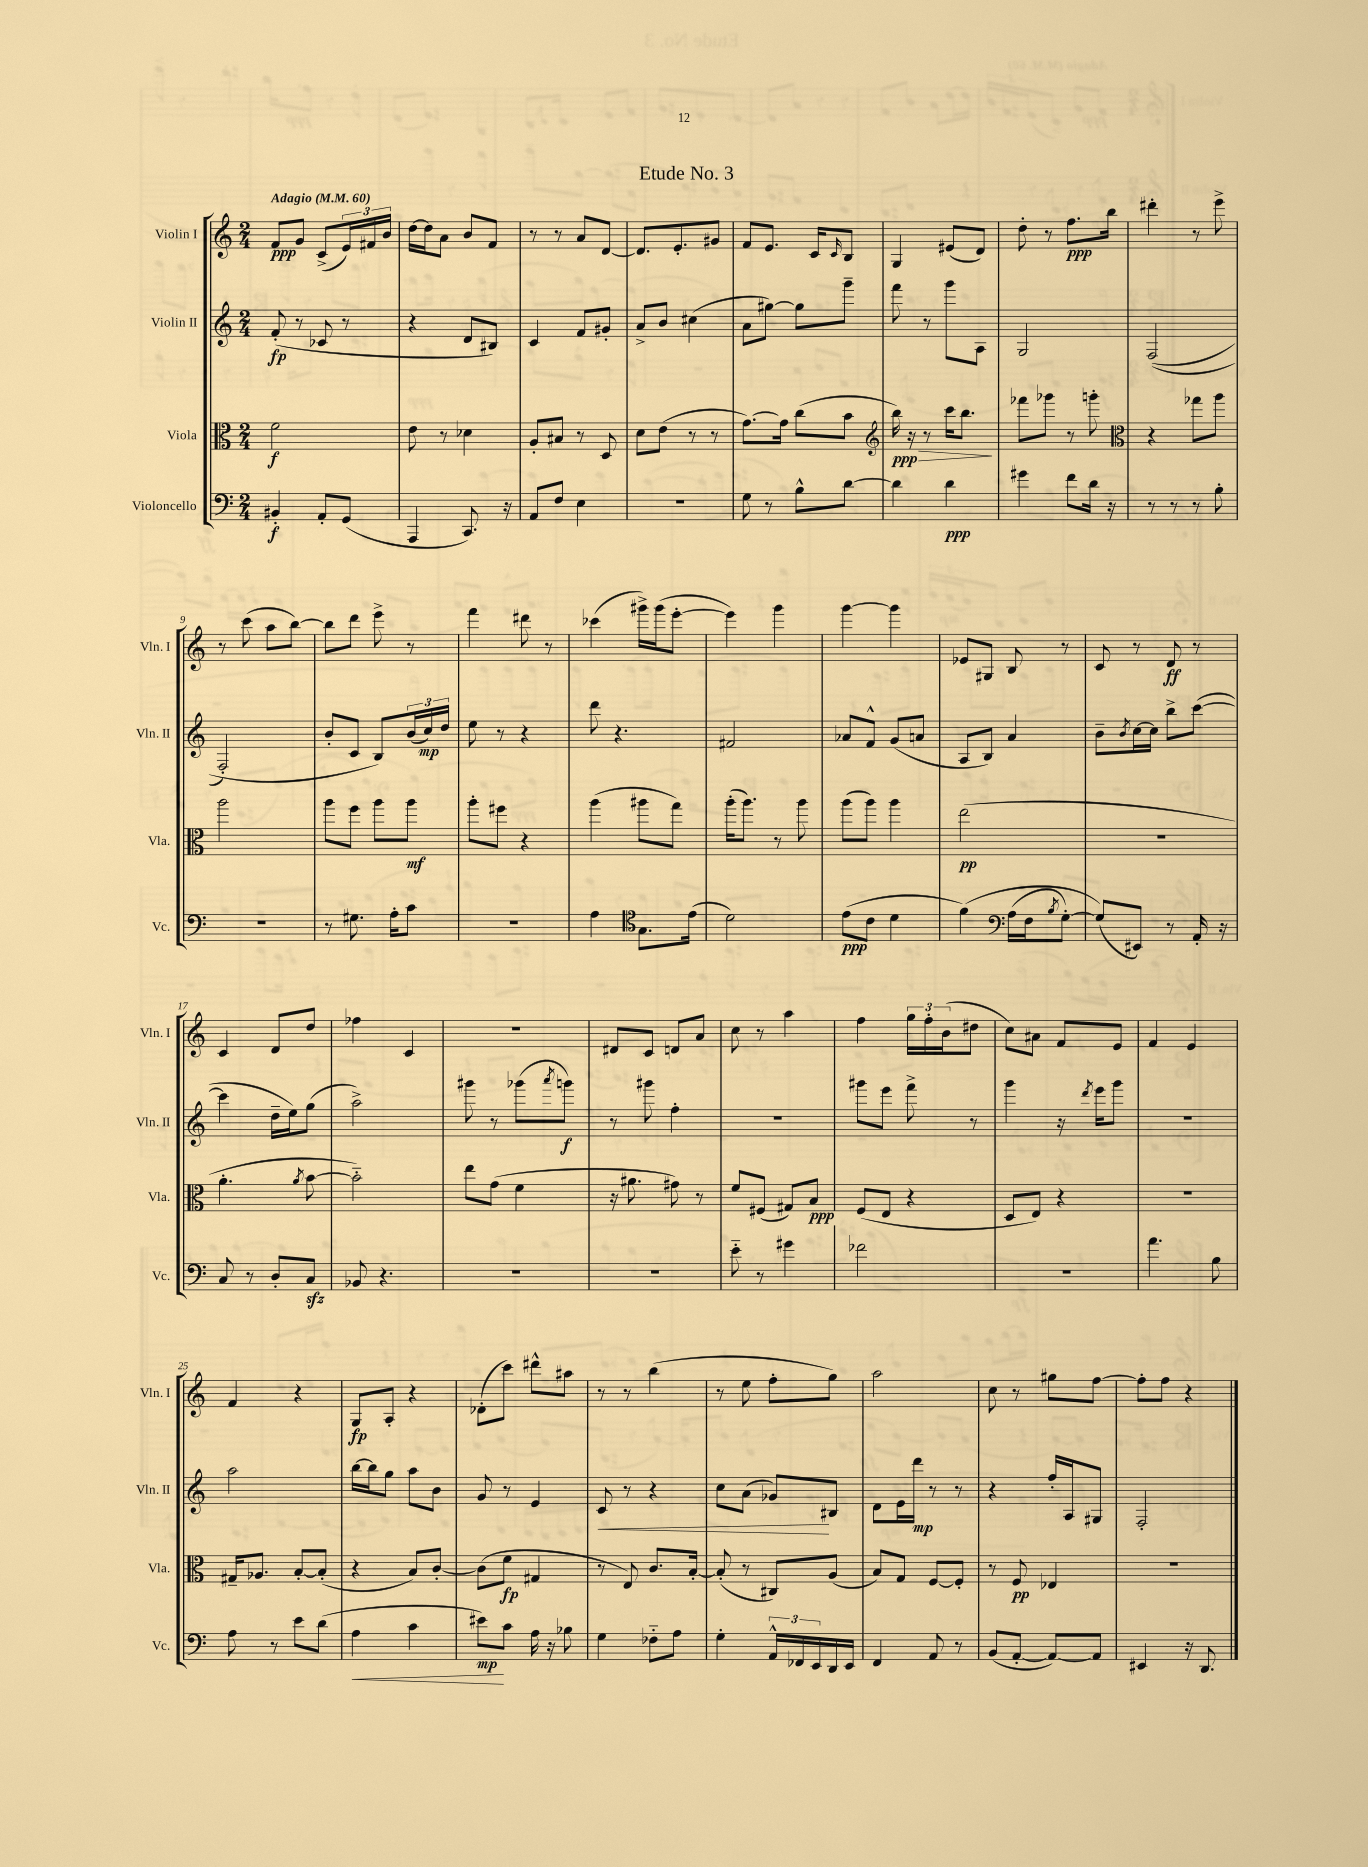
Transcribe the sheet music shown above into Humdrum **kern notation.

**kern	**dynam	**kern	**dynam	**kern	**dynam	**kern	**dynam
*part4	*part4	*part3	*part3	*part2	*part2	*part1	*part1
*staff4	*staff4	*staff3	*staff3	*staff2	*staff2	*staff1	*staff1
*I"Violoncello	*	*I"Viola	*	*I"Violin II	*	*I"Violin I	*
*I'Vc.	*	*I'Vla.	*	*I'Vln. II	*	*I'Vln. I	*
*clefF4	*	*clefC3	*	*clefG2	*	*clefG2	*
*k[]	*	*k[]	*	*k[]	*	*k[]	*
*M2/4	*	*M2/4	*	*M2/4	*	*M2/4	*
*MM60	*	*MM60	*	*MM60	*	*MM60	*
=1	=1	=1	=1	=1	=1	=1	=1
!	!	!	!	!	!	!LO:TX:a:B:t=Adagio	!
4BB#X'/	f	2f\	f	(8f'/	fp	8f/L	ppp
.	.	.	.	8r	.	8g/J	.
8AA'/L	.	.	.	8c-X/	.	(8c^/L	.
(8GG/J	.	.	.	8r	.	24e/L)	.
.	.	.	.	.	.	24f#X/	.
.	.	.	.	.	.	24b/JJ	.
=2	=2	=2	=2	=2	=2	=2	=2
4AAA/	.	8e\	.	4r	.	[16dd\LL	.
.	.	.	.	.	.	16dd\J]	.
.	.	8r	.	.	.	8a\J	.
8.CC/)	.	4d-X\	.	8d/L	.	8b/L	.
.	.	.	.	8B#X/J)	.	8f/J	.
16r	.	.	.	.	.	.	.
=3	=3	=3	=3	=3	=3	=3	=3
8AA/L	.	8A'/L	.	4c/	.	8r	.
8F/J	.	8B#X/J	.	.	.	8r	.
4E\	.	8r	.	8f/L	.	8a/L	.
.	.	8D/	.	8g#X'/J	.	[8d/J	.
=4	=4	=4	=4	=4	=4	=4	=4
2r	.	8d\L	.	8a^/L	.	8.d/L]	.
.	.	(8e\J	.	8b/J	.	.	.
.	.	.	.	.	.	8.e'/	.
.	.	8r	.	(4cc#X\	.	.	.
.	.	8r	.	.	.	8g#X/J	.
=5	=5	=5	=5	=5	=5	=5	=5
8G\	.	[8.g\L)	.	8a\L	.	8f/L	.
8r	.	.	.	[8gg#X\J)	.	8.e/J	.
.	.	16g\Jk]	.	.	.	.	.
8B^^\L	.	(8cc\L	.	8gg#\L]	.	.	.
.	.	.	.	.	.	16c/KL	.
.	.	.	.	.	.	16qqc/	.
[8d\J	.	8b\J	.	8ggg~\J	.	8B/J	.
=6	=6	=6	=6	=6	=6	=6	=6
*	*	*clefG2	*	*	*	*	*
!	!	!	!LO:HP:b	!	!	!	!
4d\]	.	16bb\)	> ppp	8fff\	.	4G/	.
.	.	16r	.	.	.	.	.
.	.	8r	.	8r	.	.	.
4d\	ppp	16ccc\KL	.	8ggg\L	.	(8e#X/L	.
.	.	8.bb\J	.	.	.	.	.
.	.	.	.	8A\J	.	8d/J)	.
.	.	.	]	.	.	.	.
=7	=7	=7	=7	=7	=7	=7	=7
4g#X\	.	8fff-X\L	.	2G/	.	8dd'\	.
.	.	8ggg-X\J	.	.	.	8r	.
8f\L	.	8r	.	.	.	8.ff\L	ppp
16d\Jk	.	8gggn'\	.	.	.	.	.
16r	.	.	.	.	.	16bb\Jk	.
=8	=8	=8	=8	=8	=8	=8	=8
*	*	*clefC3	*	*	*	*	*
8r	.	4r	.	((2F/	.	4ddd#X'\	.
8r	.	.	.	.	.	.	.
8r	.	8gg-X\L	.	.	.	8r	.
8B'\	.	8aa\J	.	.	.	8eee^\	.
!!LO:LB:g=z
=9	=9	=9	=9	=9	=9	=9	=9
2r	.	2aa\	.	2F'/)	.	8r	.
.	.	.	.	.	.	(8ccc\	.
.	.	.	.	.	.	8aa\L	.
.	.	.	.	.	.	[8bb\J)	.
=10	=10	=10	=10	=10	=10	=10	=10
8r	.	8aa\L	.	8b'/L	.	8bb\L]	.
8.G#X\	.	8ff\J	.	8c/J	.	8ddd\J	.
.	.	8aa\L	.	8B/L)	.	8eee^\	.
16A'\KL	.	.	.	.	.	.	.
8c\J	.	8aa\J	mf	(24b/L	.	8r	.
.	.	.	.	24cc/)	mp	.	.
.	.	.	.	24dd/JJ	.	.	.
=11	=11	=11	=11	=11	=11	=11	=11
2r	.	8aa'\L	.	8ee\	.	4fff\	.
.	.	8ff#X\J	.	8r	.	.	.
.	.	4r	.	4r	.	8ddd#X\	.
.	.	.	.	.	.	8r	.
=12	=12	=12	=12	=12	=12	=12	=12
4A\	.	(4aa\	.	8ddd\	.	(4ccc-X\	.
.	.	.	.	4.r	.	.	.
*clefC4	*	*	*	*	*	*	*
8.G\L	.	8aa#X\L	.	.	.	16ggg#X^\LL)	.
.	.	.	.	.	.	(16ggg#\J	.
.	.	8gg\J)	.	.	.	[8eee'\J	.
(16e\Jk	.	.	.	.	.	.	.
=13	=13	=13	=13	=13	=13	=13	=13
2d\)	.	(16aa'\KL	.	2f#X/	.	4eee\])	.
.	.	8.aa\J)	.	.	.	.	.
.	.	8r	.	.	.	4ggg\	.
.	.	8aa\	.	.	.	.	.
=14	=14	=14	=14	=14	=14	=14	=14
(8e\L	ppp	(8aa\L	.	8a-X/L	.	[4ggg\	.
8c\J	.	8aa\J)	.	8f^^/J	.	.	.
4d\	.	4aa\	.	(8g/L	.	4ggg\]	.
.	.	.	.	8an/J	.	.	.
=15	=15	=15	=15	=15	=15	=15	=15
(4f\)	.	(2ee\	pp	8A/L	.	8e-X/L	.
.	.	.	.	8B/J)	.	8G#X/J	.
*clefF4	*	*	*	*	*	*	*
(16A\LL	.	.	.	4a/	.	8B/	.
16F\J	.	.	.	.	.	.	.
8qB/	.	.	.	.	.	.	.
[8G'\J)	.	.	.	.	.	8r	.
=16	=16	=16	=16	=16	=16	=16	=16
(8G/L])	.	2r	.	8b~\L	.	8c/	.
.	.	.	.	8qb/	.	.	.
8EE#X/J)	.	.	.	[16cc\L	.	8r	.
.	.	.	.	16cc\JJ]	.	.	.
8r	.	.	.	8bb^\L	.	8d/	ff
16AA'/	.	.	.	([8ccc\J	.	8r	.
16r	.	.	.	.	.	.	.
!!LO:LB:g=z
=17	=17	=17	=17	=17	=17	=17	=17
8C/	.	4.a'\	.	4ccc\]	.	4c/	.
8r	.	.	.	.	.	.	.
8D'/L	.	.	.	16dd~\LL	.	8d/L	.
.	.	.	.	16ee\J)	.	.	.
.	.	8qa/	.	.	.	.	.
8Czz/J	.	[8b\	.	(8gg\J	.	8dd/J	.
=18	=18	=18	=18	=18	=18	=18	=18
8BB-X/	.	2b\])	.	2aa^\)	.	4ff-X\	.
4.r	.	.	.	.	.	.	.
.	.	.	.	.	.	4c/	.
=19	=19	=19	=19	=19	=19	=19	=19
2r	.	8ee\L	.	8ggg#X\	.	2r	.
.	.	(8g\J	.	8r	.	.	.
.	.	4f\	.	(8ggg-X\L	.	.	.
.	.	.	.	8qaaa/	.	.	.
.	.	.	.	8gggn\J)	f	.	.
=20	=20	=20	=20	=20	=20	=20	=20
2r	.	16r	.	8r	.	8d#X/L	.
.	.	8.a#X\	.	.	.	.	.
.	.	.	.	8ggg#X\	.	8c/J	.
.	.	8g#X\)	.	4ff'\	.	8dn/L	.
.	.	8r	.	.	.	8a/J	.
=21	=21	=21	=21	=21	=21	=21	=21
8e\	.	8f/L	.	2r	.	8cc\	.
8r	.	(8F#X/J	.	.	.	8r	.
4g#X\	.	8G#X/L)	.	.	.	4aa\	.
.	.	8B/J	ppp	.	.	.	.
=22	=22	=22	=22	=22	=22	=22	=22
2f-X\	.	(8F/L	.	8ggg#X\L	.	4ff\	.
.	.	8E/J	.	8eee\J	.	.	.
.	.	4r	.	8fff^\	.	24gg\LL	.
.	.	.	.	.	.	24ff'\	.
.	.	.	.	.	.	(24b\J	.
.	.	.	.	8r	.	8dd#X\J	.
=23	=23	=23	=23	=23	=23	=23	=23
2r	.	8D/L	.	4ggg\	.	8cc\L)	.
.	.	8E/J)	.	.	.	8a#X\J	.
.	.	4r	.	16r	.	8f/L	.
.	.	.	.	8qddd/	.	.	.
.	.	.	.	16eee\KL	.	.	.
.	.	.	.	8ggg\J	.	8e/J	.
=24	=24	=24	=24	=24	=24	=24	=24
4.a\	.	2r	.	2r	.	4f/	.
.	.	.	.	.	.	4e/	.
8B\	.	.	.	.	.	.	.
!!LO:LB:g=z
=25	=25	=25	=25	=25	=25	=25	=25
8A\	.	16G#X~/KL	.	2aa\	.	4f/	.
.	.	8.A-X/J	.	.	.	.	.
8r	.	.	.	.	.	.	.
8e\L	.	[8B'/L	.	.	.	4r	.
(8d\J	.	(8B'/J]	.	.	.	.	.
=26	=26	=26	=26	=26	=26	=26	=26
!	!LO:HP:b	!	!	!	!	!	!
4A\	<	4r	.	[16bb\LL	.	8G/L	fp
.	.	.	.	16bb\J]	.	.	.
.	.	.	.	8gg\J	.	8A'/J	.
4c\	.	8B/L)	.	8aa\L	.	4r	.
.	.	[8c'/J	.	8b\J	.	.	.
=27	=27	=27	=27	=27	=27	=27	=27
8e#X\L)	mp	(8c\L]	.	8g/	.	(8d-X'\L	.
8c\J	[	8f\J	fp	8r	.	8ccc\J)	.
16A\	.	4G#X/	.	4e/	.	8ddd#X^^\L	.
16r	.	.	.	.	.	.	.
8B-X\	.	.	.	.	.	8aa#X\J	.
=28	=28	=28	=28	=28	=28	=28	=28
!	!	!	!	!	!LO:HP:b	!	!
4G\	.	8r	.	8c/	<	8r	.
.	.	8E/)	.	8r	.	8r	.
8F-X\L	.	8.c/L	.	4r	.	(4bb\	.
8A\J	.	.	.	.	.	.	.
.	.	[16B'/Jk	.	.	.	.	.
=29	=29	=29	=29	=29	=29	=29	=29
4G'\	.	(8B'/]	.	8cc\L	.	8r	.
.	.	8r	.	(8a\J	.	8ee\	.
24AA^^/LL	.	8C#X/L)	.	8g-X/L)	.	8ff'\L	.
24FF-X/	.	.	.	.	.	.	.
24EE/	.	.	.	.	.	.	.
16DD/	.	(8A/J	.	8B#X/J	[	8gg\J)	.
16EE/JJ	.	.	.	.	.	.	.
=30	=30	=30	=30	=30	=30	=30	=30
4FF/	.	8B/L)	.	8d\L	.	2aa\	.
.	.	8G/J	.	16e\L	.	.	.
.	.	.	.	16ddd\JJ	mp	.	.
8AA/	.	[8F/L	.	8r	.	.	.
8r	.	8F'/J]	.	8r	.	.	.
=31	=31	=31	=31	=31	=31	=31	=31
(8BB/L	.	8r	.	4r	.	8cc\	.
[8AA'/J	.	8F/	pp	.	.	8r	.
8AA/L_)	.	4E-X/	.	16ff'/LL	.	8gg#X\L	.
.	.	.	.	16A/J	.	.	.
8AA/J]	.	.	.	8G#X/J	.	[8ff\J	.
=32	=32	=32	=32	=32	=32	=32	=32
4EE#X/	.	2r	.	2F'/	.	8ff'\L]	.
.	.	.	.	.	.	8ff\J	.
16r	.	.	.	.	.	4r	.
8.DD/	.	.	.	.	.	.	.
==	==	==	==	==	==	==	==
*-	*-	*-	*-	*-	*-	*-	*-
